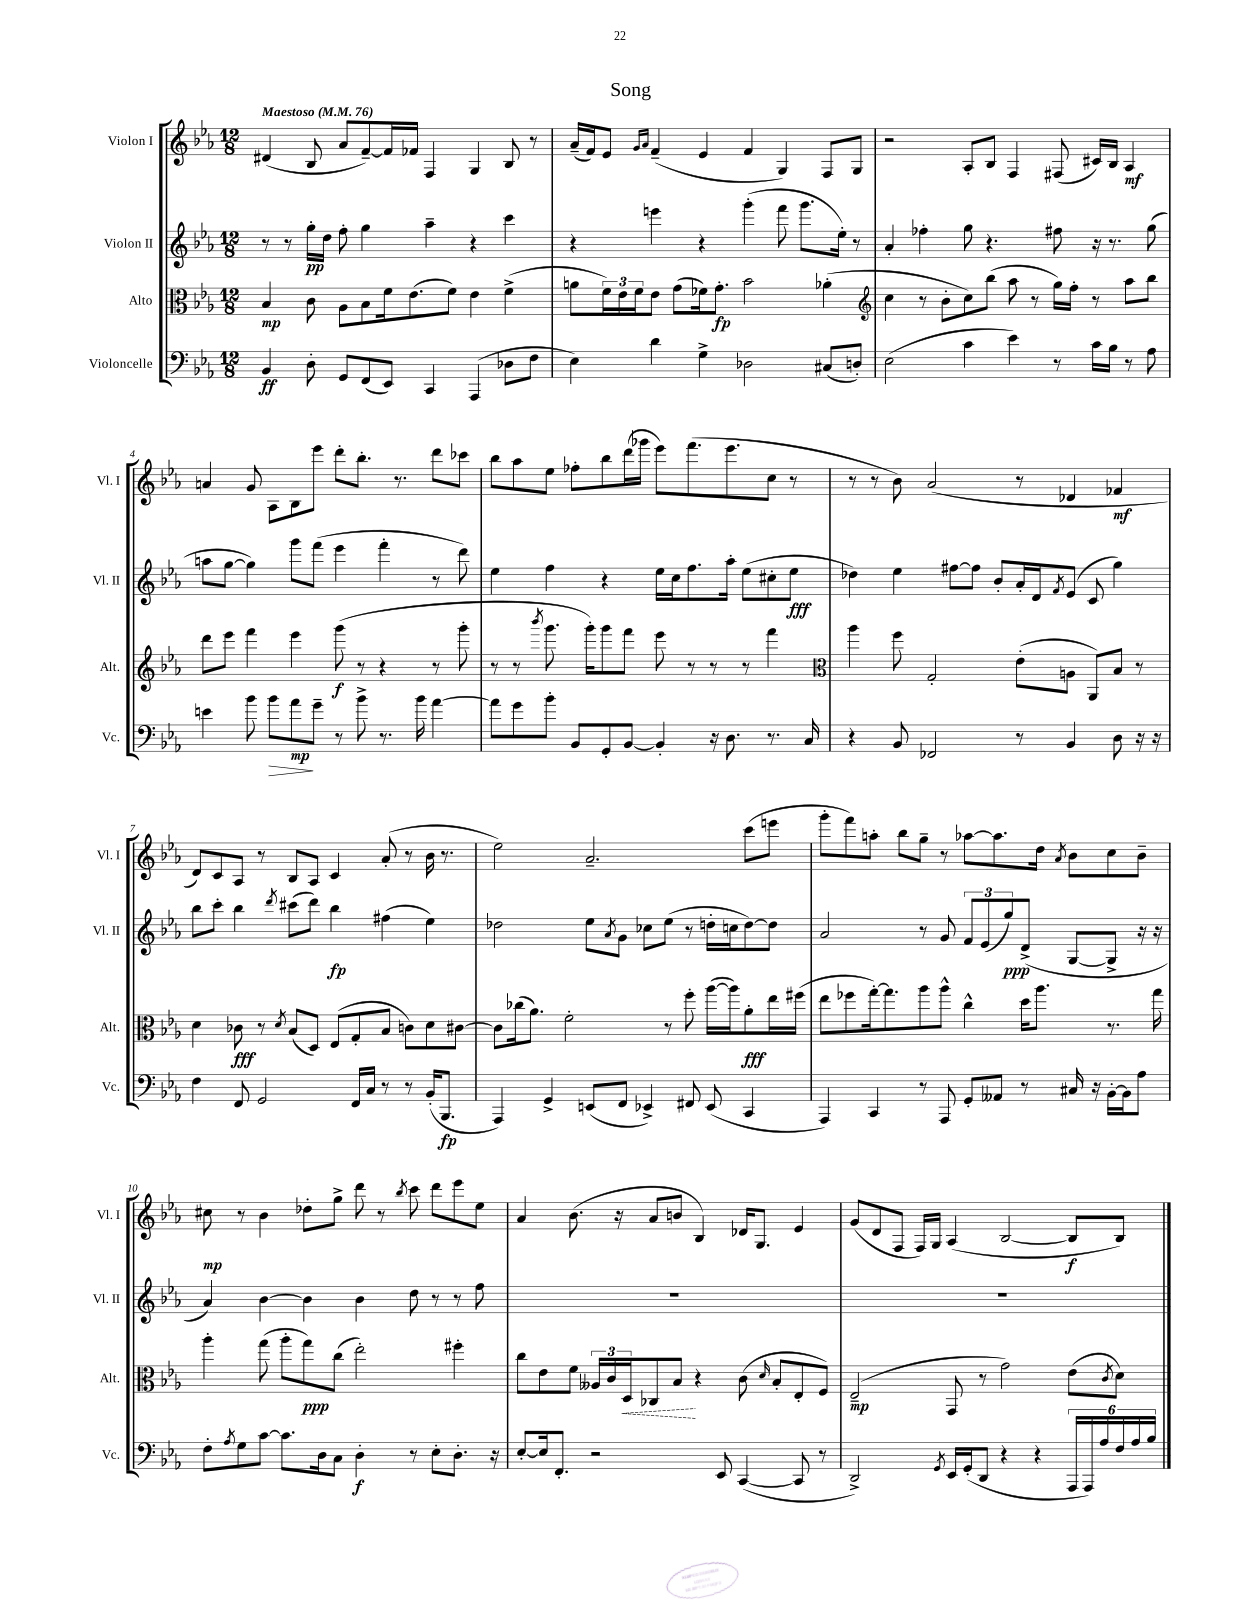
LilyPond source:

\header { title = "Song" }
<<
\new StaffGroup <<
\new Staff = "s0" \with { instrumentName = "Violon I" shortInstrumentName = "Vl. I" } {
    \clef treble \key ees \major \numericTimeSignature \time 12/8 \tempo "Maestoso" 4 = 76
    dis'4( bes8 aes'8 f'8~--) f'16 fes'16 f4 g4 bes8 r8 |
    aes'16--( f'16) ees'8 \grace { g'16 aes'16 } f'4--( ees'4 f'4 g4) f8 g8 |
    r2 aes8-. bes8 f4 fis8( cis'16) bes16 aes4\mf |
    a'4 g'8 aes8 bes8 ees'''8 d'''8-. bes''8.-. r8. d'''8 ces'''8 |
    bes''8 aes''8 ees''8 fes''8-. bes''8 d'''16( ges'''16 ees'''8) f'''8.( ees'''8. c''8 r8 |
    r8 r8 bes'8) aes'2( r8 des'4 fes'4\mf |
    d'8) c'8 aes8 r8 bes8 aes8 c'4 aes'8-.( r8 bes'16 r8. |
    ees''2) aes'2.-- c'''8( e'''8 |
    g'''8-. f'''8) a''8-. bes''8 g''8-- r8 aes''8~ aes''8. d''16 \acciaccatura { aes'8 } bes'8 c''8 bes'8-- |
    cis''8\mp r8 bes'4 des''8-. g''8-> d'''8 r8 \acciaccatura { bes''8 } c'''8 d'''8 ees'''8 ees''8 |
    aes'4 bes'8.( r16 aes'8 b'8 bes4) des'16 g8. ees'4 |
    g'8( d'8 f8 f16) g16 aes4( bes2~ bes8\f bes8) \bar "|." |
}
\new Staff = "s1" \with { instrumentName = "Violon II" shortInstrumentName = "Vl. II" } {
    \clef treble \key ees \major \numericTimeSignature \time 12/8
    r8 r8 g''16-.\pp d''16 f''8-. g''4 aes''4-- r4 c'''4 |
    r4 e'''4 r4 g'''4-.( f'''8 g'''8. ees''16-.) r8 |
    aes'4-. fes''4-. g''8 r4. fis''8 r16 r8. g''8( |
    a''8 g''8~ g''4) g'''8 f'''8( ees'''4 f'''4-. r8 d'''8) |
    ees''4 f''4 r4 ees''16 c''16 f''8. aes''16-. ees''8( cis''8-. ees''8\fff |
    des''4) ees''4 fis''8~ fis''8 bes'8-. aes'16-. d'16 \acciaccatura { f'8 } ees'8( c'8 g''4) |
    bes''8 c'''8-. bes''4 \acciaccatura { d'''8 } cis'''8( d'''8) bes''4\fp fis''4( ees''4) |
    des''2 ees''8 \acciaccatura { aes'8 } g'8 ces''8 ees''8( r8 d''16-. c''16 d''8~) d''8 |
    aes'2 r8 g'8 \tuplet 3/2 { f'8 ees'8( g''8\ppp) } d'8->( g8~ g8-> r16 r16 |
    aes'4) bes'4~ bes'4 bes'4 d''8 r8 r8 f''8 |
    R1. |
    R1. \bar "|." |
}
\new Staff = "s2" \with { instrumentName = "Alto" shortInstrumentName = "Alt." } {
    \clef alto \key ees \major \numericTimeSignature \time 12/8
    bes4\mp c'8 aes8 bes8 f'16 ees'8.( f'8) ees'4 f'4->( |
    a'8 \tuplet 3/2 { f'16) ees'16 f'16 } ees'8 g'8( fes'16) g'8.-.\fp bes'2 aes'4-.( |
    \clef treble c''4 r8 bes'8-. c''8) bes''8( aes''8 r8 g''16) f''16-. r8 aes''8 bes''8 |
    d'''8 ees'''8 f'''4 ees'''4 g'''8\f( r8 r4 r8 g'''8-. |
    r8 r8 \acciaccatura { bes'''8 } g'''8. g'''16-.) g'''8 f'''8 ees'''8 r8 r8 r8 f'''4 |
    \clef alto aes''4 f''8 g2-. ees'8-.( a8 aes,8) bes8 r8 |
    d'4 ces'8\fff r8 \acciaccatura { d'8 } bes8( d8) ees8( g8-. bes8 c'8) d'8 cis'8~ |
    cis'8 ces''16( aes'8.) f'2-. r8 f''8-. aes''16~( aes''16) aes'8-.\fff ees''16 fis''16( |
    ees''8 fes''8 g''16~-.) g''8. aes''8 aes''8-^ c''4-^ d''16 aes''8. r8. g''16 |
    aes''4-. g''8( aes''8-. g''8\ppp) c''8( ees''2-.) fis''4-. |
    c''8 ees'8 f'8 \tuplet 3/2 { aeses16 c'16 \once \override Hairpin.style = #'dashed-line d16\< } ces8 bes8\! r4 c'8( \grace { d'16 } bes8-. ees8-. f8) |
    ees2--\mp( g,8 r8 g'2) ees'8( \acciaccatura { c'8 } d'8) \bar "|." |
}
\new Staff = "s3" \with { instrumentName = "Violoncelle" shortInstrumentName = "Vc." } {
    \clef bass \key ees \major \numericTimeSignature \time 12/8
    bes,4\ff d8-. g,8 f,8( ees,8) c,4 aes,,4( des8 f8 |
    ees4) d'4 g4-> des2 cis8( d8-.) |
    ees2( c'4 ees'4) r8 c'16 bes16 r8 aes8 |
    e'4 bes'8 bes'8\> aes'8\mp\! g'8-- r8 bes'8-> r8. bes'16 aes'4~ |
    aes'8 g'8 bes'8-. bes,8 g,8-. bes,8~ bes,4-. r16 d8. r8. c16 |
    r4 bes,8 fes,2 r8 bes,4 d8 r16 r16 |
    f4 f,8 g,2 f,16 c16 r8 r8 bes,16-.( bes,,8.\fp |
    aes,,4) g,4-> e,8( f,8 ees,4->) fis,8 ees,8( c,4 |
    aes,,4) c,4 r8 aes,,8 g,8-. aeses,8 r8 cis16 r16 bes,16~-. bes,16 aes8 |
    f8-. \acciaccatura { aes8 } g8 c'8~ c'8. d16 c8 d4-.\f r8 ees8-. d8.-. r16 |
    ees8~-. ees16 f,8.-. r2 ees,8 c,4~( c,8 r8 |
    d,2->) \acciaccatura { g,8 } ees,16 g,16-.( d,8 r4 r4 \tuplet 6/4 { aes,,16 aes,,16) aes16 f16 aes16 bes16 } \bar "|." |
}
>>
>>
